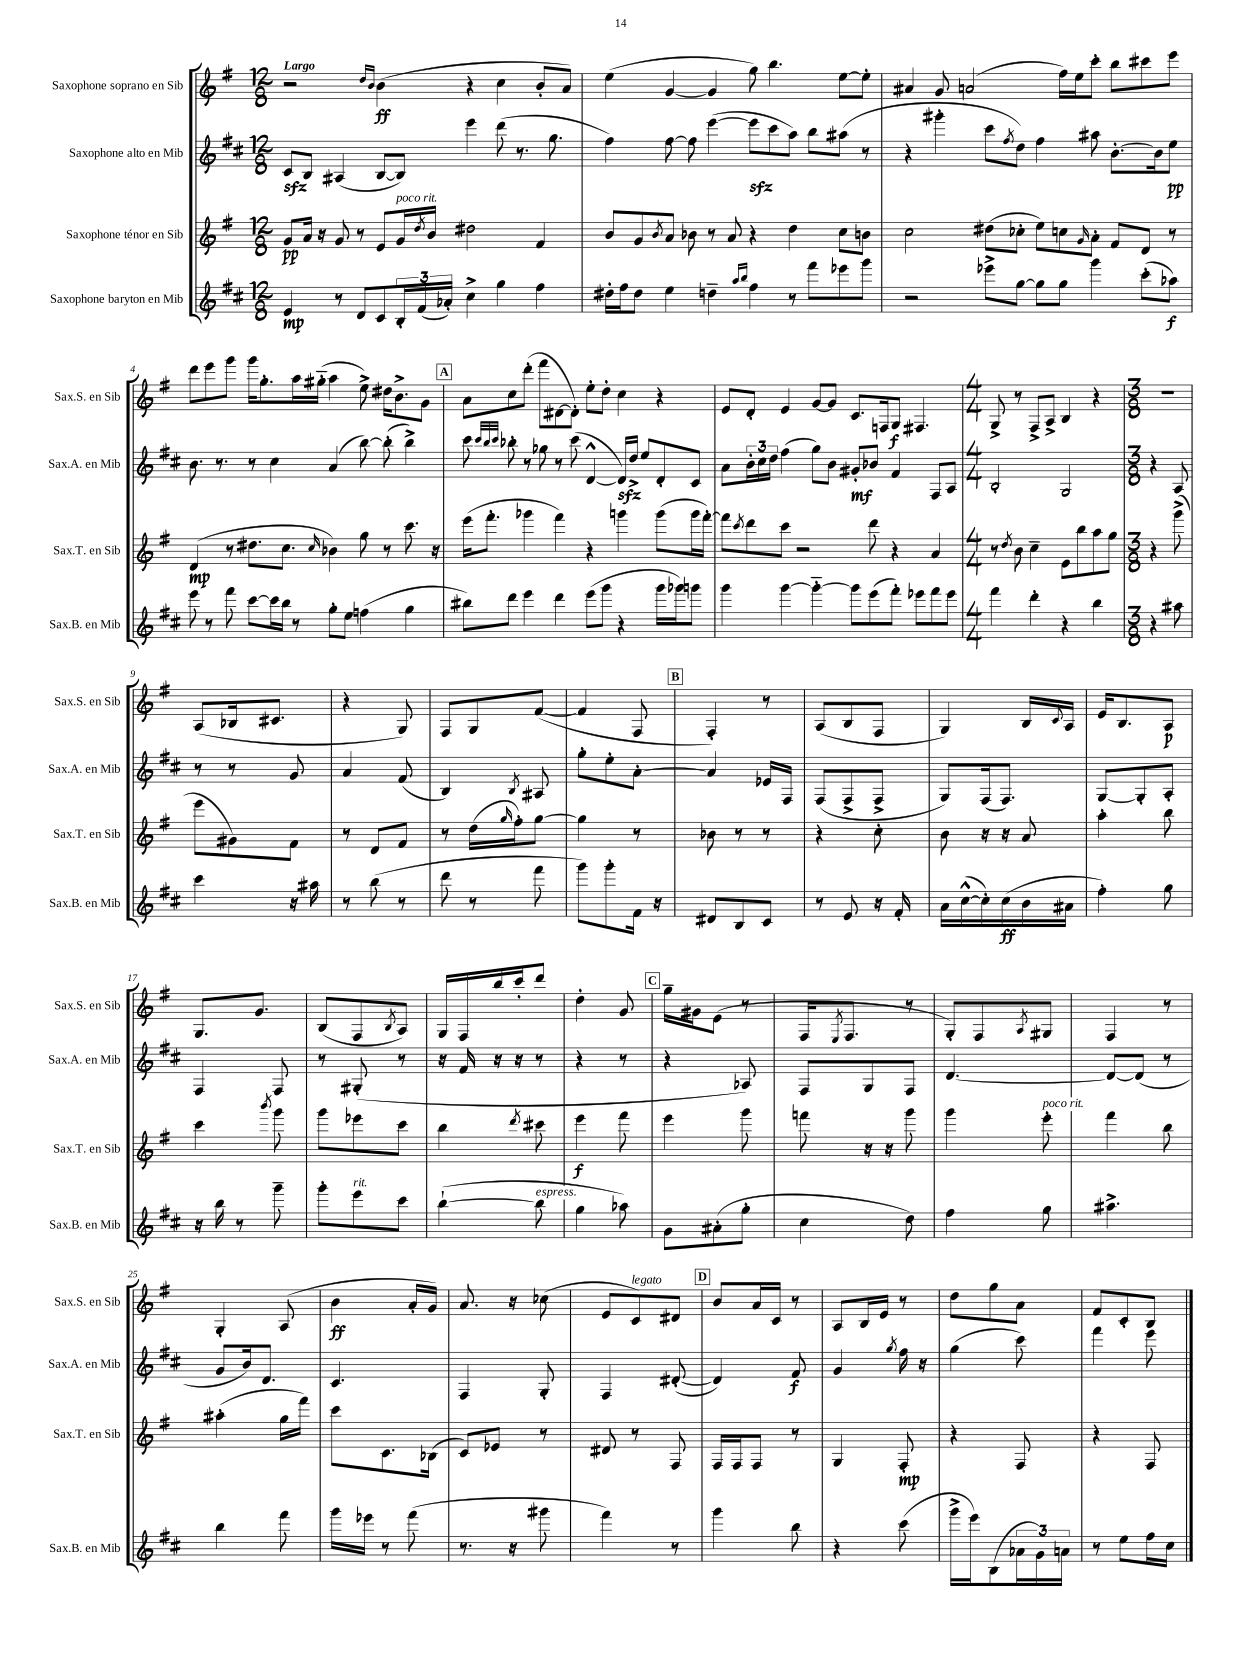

**kern	**dynam	**kern	**dynam	**kern	**dynam	**kern	**dynam
*part4	*part4	*part3	*part3	*part2	*part2	*part1	*part1
*staff4	*staff4	*staff3	*staff3	*staff2	*staff2	*staff1	*staff1
*I"Saxophone baryton en Mib	*	*I"Saxophone ténor en Sib	*	*I"Saxophone alto en Mib	*	*I"Saxophone soprano en Sib	*
*I'Sax.B. en Mib	*	*I'Sax.T. en Sib	*	*I'Sax.A. en Mib	*	*I'Sax.S. en Sib	*
*clefG2	*	*clefG2	*	*clefG2	*	*clefG2	*
*k[f#c#]	*	*k[f#]	*	*k[f#c#]	*	*k[f#]	*
*M12/8	*	*M12/8	*	*M12/8	*	*M12/8	*
=1	=1	=1	=1	=1	=1	=1	=1
!	!	!	!	!	!	!LO:TX:a:B:t=Largo	!
4e/	mp	8g/L	pp	8c#zz/L	.	2r	.
.	.	16a/Jk	.	8B/J	.	.	.
.	.	16r	.	.	.	.	.
8r	.	8g/	.	(4A#X/	.	.	.
8d/L	.	8r	.	.	.	.	.
.	.	.	.	.	.	16qqdd/LL	.
.	.	.	.	.	.	16qqb/JJ	.
8c#/	.	8e/L	.	[8B/L	.	(4b\	ff
!	!	!LO:TX:a:i:t=poco rit.	!	!	!	!	!
24B'/L	.	16g/L	.	8B/J])	.	.	.
(24f#/	.	.	.	.	.	.	.
.	.	8qdd/	.	.	.	.	.
.	.	16b/JJ	.	.	.	.	.
24a-X'/JJ)	.	.	.	.	.	.	.
4cc#^\	.	2dd#X\	.	4eee\	.	4r	.
4gg\	.	.	.	(8ddd\	.	4cc\	.
.	.	.	.	8.r	.	.	.
4ff#\	.	4f#/	.	.	.	8b'/L	.
.	.	.	.	8.gg\	.	.	.
.	.	.	.	.	.	8a/J)	.
=2	=2	=2	=2	=2	=2	=2	=2
16dd#X'\LL	.	8b/L	.	4ff#\)	.	(4ee\	.
16ff#\J	.	.	.	.	.	.	.
8dd#\J	.	8g/	.	.	.	.	.
.	.	8qb/	.	.	.	.	.
4ee\	.	8a/J	.	[8ff#\	.	[4g/	.
.	.	8b-X\	.	8ff#\]	.	.	.
4ddn~\	.	8r	.	([4eee\	.	4g/]	.
.	.	8a/	.	.	.	.	.
16qqaa/LL	.	.	.	.	.	.	.
16qqbb/JJ	.	.	.	.	.	.	.
4ff#\	.	4r	.	8eeezz\L]	.	8gg\)	.
.	.	.	.	8ccc#\	.	4.bb\	.
8r	.	4dd\	.	8aa\J)	.	.	.
8fff#\L	.	.	.	8bb\L	.	.	.
8eee-X\	.	8cc\L	.	(8aa#X\J	.	[8ee\L	.
8ggg\J	.	8bn\J	.	8r	.	8ee'\J]	.
=3	=3	=3	=3	=3	=3	=3	=3
2r	.	2cc\	.	4r	.	4a#X/	.
.	.	.	.	4ggg#X'\	.	8g/	.
.	.	.	.	.	.	(2an/	.
8eee-X^\L	.	(8dd#X\L	.	8ccc#\L	.	.	.
.	.	.	.	8qff#/	.	.	.
[8gg\J	.	8cc-X'\J	.	8dd\J)	.	.	.
8gg\L]	.	8ee\L)	.	4ff#\	.	.	.
8gg\J	.	8ccn\	.	.	.	16ff#\LL)	.
.	.	.	.	.	.	16ee\J	.
.	.	16qqg/	.	.	.	.	.
4ggg\	.	8a'\J	.	8aa#X\	.	8ccc'\J	.
.	.	8f#/L	.	[8.b'\L	.	8bb\L	.
(8ccc#'\L	.	8d/J	.	.	.	8ccc#X\	.
.	.	.	.	16b\k]	.	.	.
8aa-X\J)	f	8r	.	8ee\J	pp	8eee\J	.
!!LO:LB:g=z
=4	=4	=4	=4	=4	=4	=4	=4
8eee\	.	(4d/	mp	8.b\	.	8ddd\L	.
8r	.	.	.	.	.	8eee\	.
.	.	.	.	8.r	.	.	.
8fff#\	.	8r	.	.	.	8ggg\J	.
[8ccc#\L	.	8.dd#X\L	.	8r	.	16ggg\KL	.
.	.	.	.	.	.	8.gg'\	.
16ccc#\L]	.	.	.	4cc#\	.	.	.
16bb\JJ	.	8.cc\J	.	.	.	.	.
8r	.	.	.	.	.	16aa\L	.
.	.	.	.	.	.	(16gg#X\JJ	.
.	.	16qqcc/	.	.	.	.	.
8gg'\L	.	4b-X\)	.	(4a/	.	4aa\	.
8ee\J	.	.	.	.	.	.	.
(4ffn\	.	8gg\	.	[8bb\)	.	8ee^\)	.
.	.	8r	.	(8bb'\]	.	16dd#X\KL	.
.	.	.	.	.	.	8.b^\	.
4gg\	.	8.ccc\	.	4bb^\)	.	.	.
.	.	.	.	.	.	8g\J	.
.	.	16r	.	.	.	.	.
!!LO:REH:place=s1:t=A
=5	=5	=5	=5	=5	=5	=5	=5
8bb#X\L)	.	(16eee\KL	.	8ccc#\	.	8a\L	.
.	.	8.fff#'\J	.	.	.	.	.
.	.	.	.	32qqccc#/LLL	.	.	.
.	.	.	.	32qqbb/	.	.	.
.	.	.	.	32qqccc#/JJJ	.	.	.
8ddd\J	.	.	.	8bb-X'\	.	8cc\	.
4eee\	.	4ggg-X\	.	8r	.	(8ddd'\J	.
.	.	.	.	8gg-X\	.	8fff#\L	.
4ddd\	.	4fff#\)	.	8r	.	[8d#X\	.
.	.	.	.	(8ccc#\	.	8d#'\J])	.
(8eee\L	.	4r	.	[4d^^/	.	8ee'\L	.
8ggg\J	.	.	.	.	.	8dd'\J	.
4r	.	4gggn\	.	16dzz/LL])	.	4cc\	.
.	.	.	.	16dd^/JJ	.	.	.
.	.	.	.	8ee/L	.	.	.
16ggg\LL	.	(8ggg\L	.	8d'/	.	4r	.
16ggg-X\J)	.	.	.	.	.	.	.
8gggn\J	.	16ggg\L	.	8c#/J	.	.	.
.	.	[16fff#'\JJ)	.	.	.	.	.
=6	=6	=6	=6	=6	=6	=6	=6
4ggg\	.	8fff#\L]	.	8a\L	.	8e/L	.
.	.	8qccc/	.	.	.	.	.
.	.	8ddd\	.	24b'\L	.	8d'/J	.
.	.	.	.	24cc#\	.	.	.
.	.	.	.	24dd\JJ	.	.	.
[4ggg\	.	8ccc\J	.	(4ff#\	.	4e/	.
.	.	2r	.	.	.	.	.
4ggg\_	.	.	.	8gg\L)	.	[8g/L	.
.	.	.	.	8b\J	.	8g/J]	.
8ggg\L]	.	.	.	8g#X'/L	mf	8.c/L	.
(8eee\	.	8ddd\	.	8b-X/J	.	.	.
.	.	.	.	.	.	16Fn/k	.
8fff#'\J)	.	4r	.	4f#/	.	8G/J	f
8eee-X\L	.	.	.	.	.	4.F#X/	.
8fff#\	.	4a/	.	8F#/L	.	.	.
8eee-\J	.	.	.	8A/J	.	.	.
=7	=7	=7	=7	=7	=7	=7	=7
*M4/4	*	*M4/4	*	*M4/4	*	*M4/4	*
4fff#\	.	8r	.	2B'/	.	8G^/	.
.	.	8qdd/	.	.	.	.	.
.	.	8b\	.	.	.	8r	.
4ddd'\	.	4cc~\	.	.	.	8F#^/L	.
.	.	.	.	.	.	8A^/J	.
4r	.	8e\L	.	2G/	.	4B/	.
.	.	8bb\	.	.	.	.	.
4bb\	.	8aa\	.	.	.	4r	.
.	.	8gg\J	.	.	.	.	.
=8	=8	=8	=8	=8	=8	=8	=8
*M3/8	*	*M3/8	*	*M3/8	*	*M3/8	*
4r	.	4r	.	4r	.	4.r	.
8aa#X\	.	(8ggg^\	.	8A/	.	.	.
!!LO:LB:g=z
=9	=9	=9	=9	=9	=9	=9	=9
4ccc#\	.	8eee\L	.	8r	.	(8A/L	.
.	.	8g#X\)	.	8r	.	16B-X/k	.
.	.	.	.	.	.	8.c#X/J	.
16r	.	8f#\J	.	8g/	.	.	.
16aa#X\	.	.	.	.	.	.	.
=10	=10	=10	=10	=10	=10	=10	=10
8r	.	8r	.	4a/	.	4r	.
(8bb\	.	8d/L	.	.	.	.	.
8r	.	8f#/J	.	(8f#/	.	8G/)	.
=11	=11	=11	=11	=11	=11	=11	=11
8ddd\	.	8r	.	4B/)	.	8F#/L	.
8r	.	(16dd\LL	.	.	.	8G/	.
.	.	16qqgg/	.	.	.	.	.
.	.	16ff#'\J)	.	.	.	.	.
.	.	.	.	8qB/	.	.	.
8fff#\	.	[8gg\J	.	8A#X/	.	([8f#/J	.
=12	=12	=12	=12	=12	=12	=12	=12
8ggg\L)	.	4gg\]	.	8gg'\L	.	4f#/]	.
8ggg'\	.	.	.	8ee'\	.	.	.
16f#\Jk	.	8r	.	[8a'\J	.	8F#/	.
16r	.	.	.	.	.	.	.
!!LO:REH:place=s1:t=B
=13	=13	=13	=13	=13	=13	=13	=13
8d#X/L	.	8b-X\	.	4a/]	.	4F#'/)	.
8B/	.	8r	.	.	.	.	.
8c#/J	.	8r	.	16e-X/LL	.	8r	.
.	.	.	.	16F#/JJ	.	.	.
=14	=14	=14	=14	=14	=14	=14	=14
8r	.	4r	.	(8F#/L	.	(8A/L	.
8e/	.	.	.	8F#^/	.	8B/	.
16r	.	8cc'\	.	8F#^/J	.	8F#/J	.
16f#'/	.	.	.	.	.	.	.
=15	=15	=15	=15	=15	=15	=15	=15
16a\LL	.	8b\	.	8G/L)	.	4G/)	.
([16cc#^^\	.	.	.	.	.	.	.
16cc#'\])	.	16r	.	(16F#/k	.	.	.
(16cc#\	ff	16r	.	8.F#/J)	.	.	.
16b\	.	8a/	.	.	.	16B/LL	.
.	.	.	.	.	.	8qqc/	.
16a#X\JJ	.	.	.	.	.	16A/JJ	.
=16	=16	=16	=16	=16	=16	=16	=16
4ff#'\)	.	4aa'\	.	[8G/L	.	16e/KL	.
.	.	.	.	.	.	8.B/	.
.	.	.	.	8G'/]	.	.	.
8gg\	.	8bb\	.	8A'/J	.	8A/J	p
!!LO:LB:g=z
=17	=17	=17	=17	=17	=17	=17	=17
16r	.	4ccc\	.	4F#/	.	8.G/L	.
16bb\	.	.	.	.	.	.	.
8r	.	.	.	.	.	.	.
.	.	.	.	.	.	8.g/J	.
.	.	8qbbb/	.	.	.	.	.
8ggg~\	.	8ggg\	.	8F#/	.	.	.
=18	=18	=18	=18	=18	=18	=18	=18
8ggg'\L	.	8ggg\L	.	8r	.	(8B/L	.
!LO:TX:a:i:t=rit.	!	!	!	!	!	!	!
8eee\	.	8eee-X\	.	(8G#X'/	.	8F#/	.
.	.	.	.	.	.	8qB/	.
8ccc#\J	.	8ccc\J	.	8r	.	8A/J)	.
=19	=19	=19	=19	=19	=19	=19	=19
([4bb`\	.	4bb\	.	16r	.	16G/LL	.
.	.	.	.	16f#/	.	16F#/	.
.	.	.	.	16r	.	16bb/	.
.	.	.	.	16r	.	16ccc'/J	.
.	.	8qddd/	.	.	.	.	.
!LO:TX:a:i:t=espress.	!	!	!	!	!	!	!
8bb\]	.	8ccc#X\	.	8r	.	8ddd/J	.
=20	=20	=20	=20	=20	=20	=20	=20
4gg\	.	4eee\	f	4r	.	4dd'\	.
8aa-X\)	.	8fff#\	.	8r	.	8g/	.
!!LO:REH:place=s1:t=C
=21	=21	=21	=21	=21	=21	=21	=21
8g\L	.	4eee\	.	4r	.	16gg~\LL	.
.	.	.	.	.	.	16g#X\J	.
(8a#X'\	.	.	.	.	.	(8e\J	.
8gg'\J	.	8ggg\	.	8A-X/)	.	8r	.
=22	=22	=22	=22	=22	=22	=22	=22
4cc#\	.	8fffn\	.	8F#/L	.	16F#/KL	.
.	.	.	.	.	.	8qE/	.
.	.	.	.	.	.	8.F#/J	.
.	.	16r	.	8G/	.	.	.
.	.	16r	.	.	.	.	.
8dd\)	.	8ggg\	.	8F#/J	.	8r	.
=23	=23	=23	=23	=23	=23	=23	=23
4ff#\	.	4ggg\	.	[4.d/	.	8G'/L)	.
.	.	.	.	.	.	8F#/	.
.	.	.	.	.	.	8qA/	.
!	!	!LO:TX:a:i:t=poco rit.	!	!	!	!	!
8gg\	.	8eee'\	.	.	.	8G#X/J	.
=24	=24	=24	=24	=24	=24	=24	=24
4.aa#X^\	.	4fff#\	.	8d/L_	.	4F#/	.
.	.	.	.	(8d/J]	.	.	.
.	.	8bb\	.	8r	.	8r	.
!!LO:LB:g=z
=25	=25	=25	=25	=25	=25	=25	=25
4bb\	.	(4aa#X'\	.	8g/L	.	4G'/	.
.	.	.	.	16b/k)	.	.	.
.	.	.	.	8.d/J	.	.	.
8fff#\	.	16gg\LL	.	.	.	(8A/	.
.	.	16fff#\JJ)	.	.	.	.	.
=26	=26	=26	=26	=26	=26	=26	=26
16ggg\LL	.	8ccc\L	.	4.c#/	.	4b\	ff
16eee-X\JJ	.	.	.	.	.	.	.
8r	.	8.c\	.	.	.	.	.
(8fff#\	.	.	.	.	.	16a'/LL	.
.	.	(16B-X\Jk	.	.	.	16g/JJ)	.
=27	=27	=27	=27	=27	=27	=27	=27
8.r	.	8c/L)	.	4F#/	.	8.a/	.
.	.	8e-X/J	.	.	.	.	.
16r	.	.	.	.	.	16r	.
8ggg#X\	.	8r	.	8G'/	.	(8cc-X\	.
=28	=28	=28	=28	=28	=28	=28	=28
4fff#\)	.	8d#X/	.	4F#/	.	8e/L	.
!	!	!	!	!	!	!LO:TX:a:i:t=legato	!
.	.	8r	.	.	.	8c/)	.
8r	.	8F#/	.	([8d#X'/	.	8d#X/J	.
!!LO:REH:place=s1:t=D
=29	=29	=29	=29	=29	=29	=29	=29
4ggg\	.	16F#/LL	.	4d#/])	.	8b/L	.
.	.	16F#/J	.	.	.	.	.
.	.	8F#/J	.	.	.	16a/L	.
.	.	.	.	.	.	16c/JJ	.
8bb\	.	8r	.	8f#/	f	8r	.
=30	=30	=30	=30	=30	=30	=30	=30
4r	.	4G/	.	4g/	.	8A/L	.
.	.	.	.	.	.	16B/L	.
.	.	.	.	.	.	16e/JJ	.
.	.	.	.	8qgg/	.	.	.
(8ccc#\	.	8F#'/	mp	16ff#\	.	8r	.
.	.	.	.	16r	.	.	.
=31	=31	=31	=31	=31	=31	=31	=31
16ggg^\LL	.	4r	.	(4gg\	.	8dd\L	.
16eee\J)	.	.	.	.	.	.	.
(8B\	.	.	.	.	.	8gg\	.
24a-X\L	.	8F#/	.	8ccc#\)	.	8a\J	.
24g\)	.	.	.	.	.	.	.
24an\JJ	.	.	.	.	.	.	.
=32	=32	=32	=32	=32	=32	=32	=32
8r	.	4r	.	4fff#\	.	8f#/L	.
8ee\L	.	.	.	.	.	8c'/	.
16ff#\L	.	8F#/	.	8eee\	.	8B/J	.
16cc#\JJ	.	.	.	.	.	.	.
==	==	==	==	==	==	==	==
*-	*-	*-	*-	*-	*-	*-	*-
